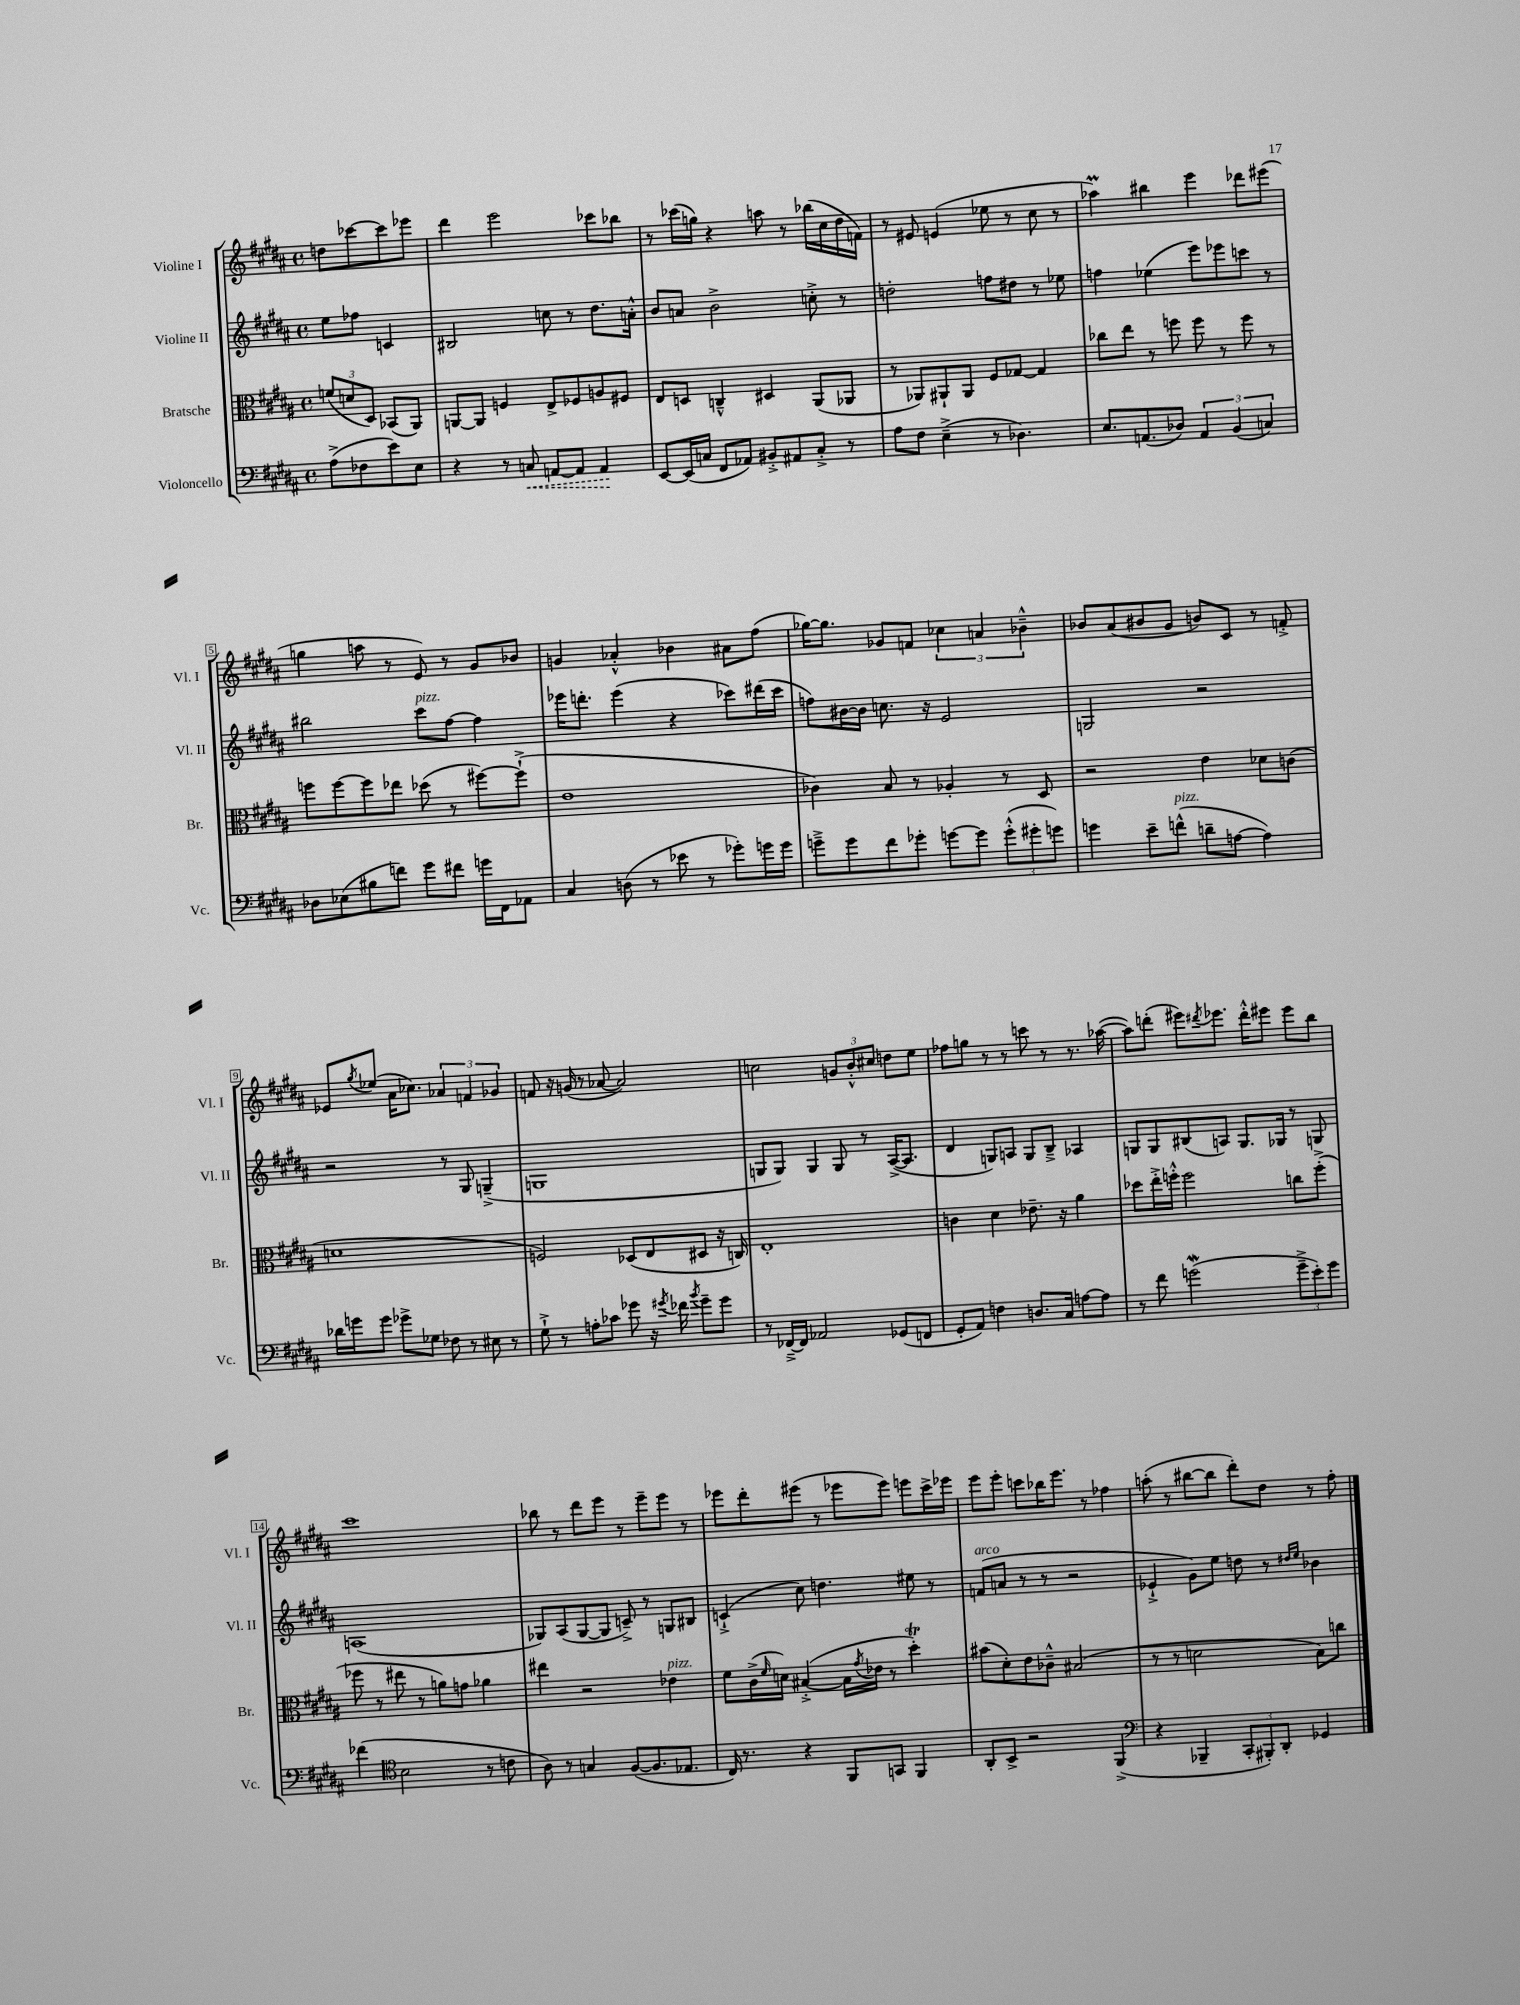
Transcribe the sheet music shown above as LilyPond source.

<<
\new StaffGroup <<
\new Staff = "s0" \with { instrumentName = "Violine I" shortInstrumentName = "Vl. I" } {
    \clef treble \key b \major \defaultTimeSignature \time 4/4 \partial 2
    d''8 ces'''8~ ces'''8 ees'''8 |
    dis'''4 e'''2 ces'''8 bes''8 |
    r8 ces'''16( g''16) r4 a''8 r8 bes''16( cis''16 dis''16 f'16) |
    r8 eis'8 e'4( ees''8 r8 cis''8 r8 |
    aes''4\prall) bis''4 e'''4 des'''8 eis'''8( |
    g''4 a''8 r8 e'8) r8 gis'8 bes'8 |
    g'4 aes'4-.-^ bes'4 ais'8 fis''8( |
    ges''16~) ges''8. ges'8 f'8 \tuplet 3/2 { ces''4 a'4 bes'4---^ } |
    bes'8 ais'8( bis'8 gis'8 b'8) cis'8 r8 f'8-.-> |
    ees'8 \acciaccatura { gis''8 } ees''8( ais'16 ces''8.) \tuplet 3/2 { aes'4 f'4 ges'4 } |
    f'8 r16 g'16( r8 aes'8~ aes'2) |
    c''2 \tuplet 3/2 { g'8 b'8-.-^ cis''8 } d''8 e''8 |
    fes''8 g''8 r8 r8 c'''8 r8 r8. aes''16~( |
    aes''8) d'''8-.( eis'''8) \acciaccatura { dis'''8 } ees'''8. dis'''16-.-^ eis'''8 eis'''8 b''8 |
    cis'''1 |
    bes''8 r8 dis'''8 e'''8 r8 e'''8-- e'''8 r8 |
    ees'''8 dis'''8-. eis'''8( r8 ees'''8 ees'''8) e'''8 cis'''16-> ees'''16 |
    e'''8 e'''8-. c'''8 bes''16 e'''8. r8 fes''4 |
    a''8-.( r8 bis''8~ bis''8 dis'''8-.) dis''8 r8 fis''8-. \bar "|." |
}
\new Staff = "s1" \with { instrumentName = "Violine II" shortInstrumentName = "Vl. II" } {
    \clef treble \key b \major \defaultTimeSignature \time 4/4 \partial 2
    e''8 fes''8 c'4 |
    bis2 c''8 r8 dis''8. a'16-.-^ |
    b'8 a'8 b'2-> c''8-.-> r8 |
    d''2-. f''8 dis''8 r8 ees''8 |
    f''4 ees''4( e'''8) ees'''8 c'''8 r8 |
    bis''2 cis'''8^\markup { \italic "pizz." } fis''8~ fis''4 |
    ees'''16 d'''8.-. ees'''4( r4 ces'''8) dis'''16( ces'''16 |
    f''8) bis'16~ bis'16 c''8. r16 e'2 |
    g2 r2 |
    r2 r8 gis8 g4--->( |
    g1 |
    g8 g8) g4 g8 r8 ais16~->( ais8. |
    dis'4 g8) a8 g8 b8---> aes4 |
    g8 g8 bis8( a8) g8. ges16 r8 g8 |
    a1( |
    ges8) ais8( ges8~ ges8 c'8--->) r8 g8 bis8 |
    c'4-!->( cis''8) d''4. eis''8 r8 |
    f'8^\markup { \italic "arco" }( a'8 r8 r8 r2 |
    ees'4-!-> gis'8) e''8 d''8 r8 \grace { dis''16 e''16 } bes'4 \bar "|." |
}
\new Staff = "s2" \with { instrumentName = "Bratsche" shortInstrumentName = "Br." } {
    \clef alto \key b \major \defaultTimeSignature \time 4/4 \partial 2
    \tuplet 3/2 { f'8( d'8 dis8) } bes,8( ais,8) |
    a,8~ a,8 f4 e8-> fes8 a8 fis8 |
    e8 d8 c4---^ dis4 ais,8( aes,8 |
    r8 aes,8) ais,8-! ais,8 fis8 ges8~ ges4 |
    ces''8 e''8 r8 f''8 f''8 r8 f''8 r8 |
    f''8 f''8~ f''8 ees''8 des''8( r8 fis''8~) fis''8-!->( |
    e'1 |
    ces'4) b8 r8 aes4-. r8 dis8 |
    r2 e'4 des'8 c'8( |
    d'1 |
    f2) des8( e8 dis8 r16 c16) |
    e1-. |
    c'4 dis'4 ees'8.-- r16 ais'4 |
    des''8 e''16-.-> f''16-.-^ f''2 c''8 f''8-.->( |
    fes''8 r8 eis''8 r8 a'8) g'8 aes'4 |
    eis''4 r2 ees'4^\markup { \italic "pizz." } |
    fis'8 cis'16->( \grace { fis'16 } d'16) bis4~-.->( bis16 \acciaccatura { gis'8 } ees'16 r8 dis''4-.\trill) |
    bis'8( dis'8-.) e'8 ces'8---^ bis2( |
    r8 r8 d'2 b8) c''8 \bar "|." |
}
\new Staff = "s3" \with { instrumentName = "Violoncello" shortInstrumentName = "Vc." } {
    \clef bass \key b \major \defaultTimeSignature \time 4/4 \partial 2
    ais8->( fes8 e'8) e8 |
    r4 r8 \once \override Hairpin.style = #'dashed-line c8\< a,8~ a,8 a,4\! |
    e,8~ e,16( c16 fis,8 aes,8) bis,8-.-> ais,8 c8-.-> r8 |
    ais8 fis8 e4--->( r8 des4.) |
    e8. a,8.( des8) \tuplet 3/2 { a,4 b,4( c4) } |
    des8 ees8( bis8 f'8) gis'8 fis'8 g'16 fis,16 aes,8 |
    cis4 d8( r8 ees'8 r8 ges'8-.) g'16 g'16 |
    g'8---> g'8 fis'8 ges'8-. g'8~ g'8 \tuplet 3/2 { g'8-.-^( gis'8-. g'8) } |
    g'4 e'8-- f'8-^^\markup { \italic "pizz." }( d'8-- a8~ a4) |
    des'16 g'16 g'8 ges'8-> ges8 fes8 r8 eis8 r8 |
    gis8-!-> r8 a8-. ces'8 ges'8 r16 \acciaccatura { gis'8 } fes'16 \acciaccatura { b'8 } gis'8-- gis'8 |
    r8 fes,16~---> fes,16 aes,2 ges,8( f,8 |
    gis,8-. ais,8) f4 d8. cis16 a8~ a8 |
    r8 fis'8 g'2\mordent( \tuplet 3/2 { g'8---> e'8-.) g'8 } |
    fes'4( \clef tenor b2 r8 c'8 |
    ais8) r8 g4 fis8~( fis8. ees8. |
    cis16) r8. r4 fis,8 g,8 fis,4 |
    ais,8-. b,8-> r2 fis,4->( |
    \clef bass r4 bes,,4-- \tuplet 3/2 { cis,8-. bis,,8-.) dis,8-. } ges,4 \bar "|." |
}
>>
>>
\layout { \context { \Score \override BarNumber.stencil = #(make-stencil-boxer 0.1 0.3 ly:text-interface::print) } }
